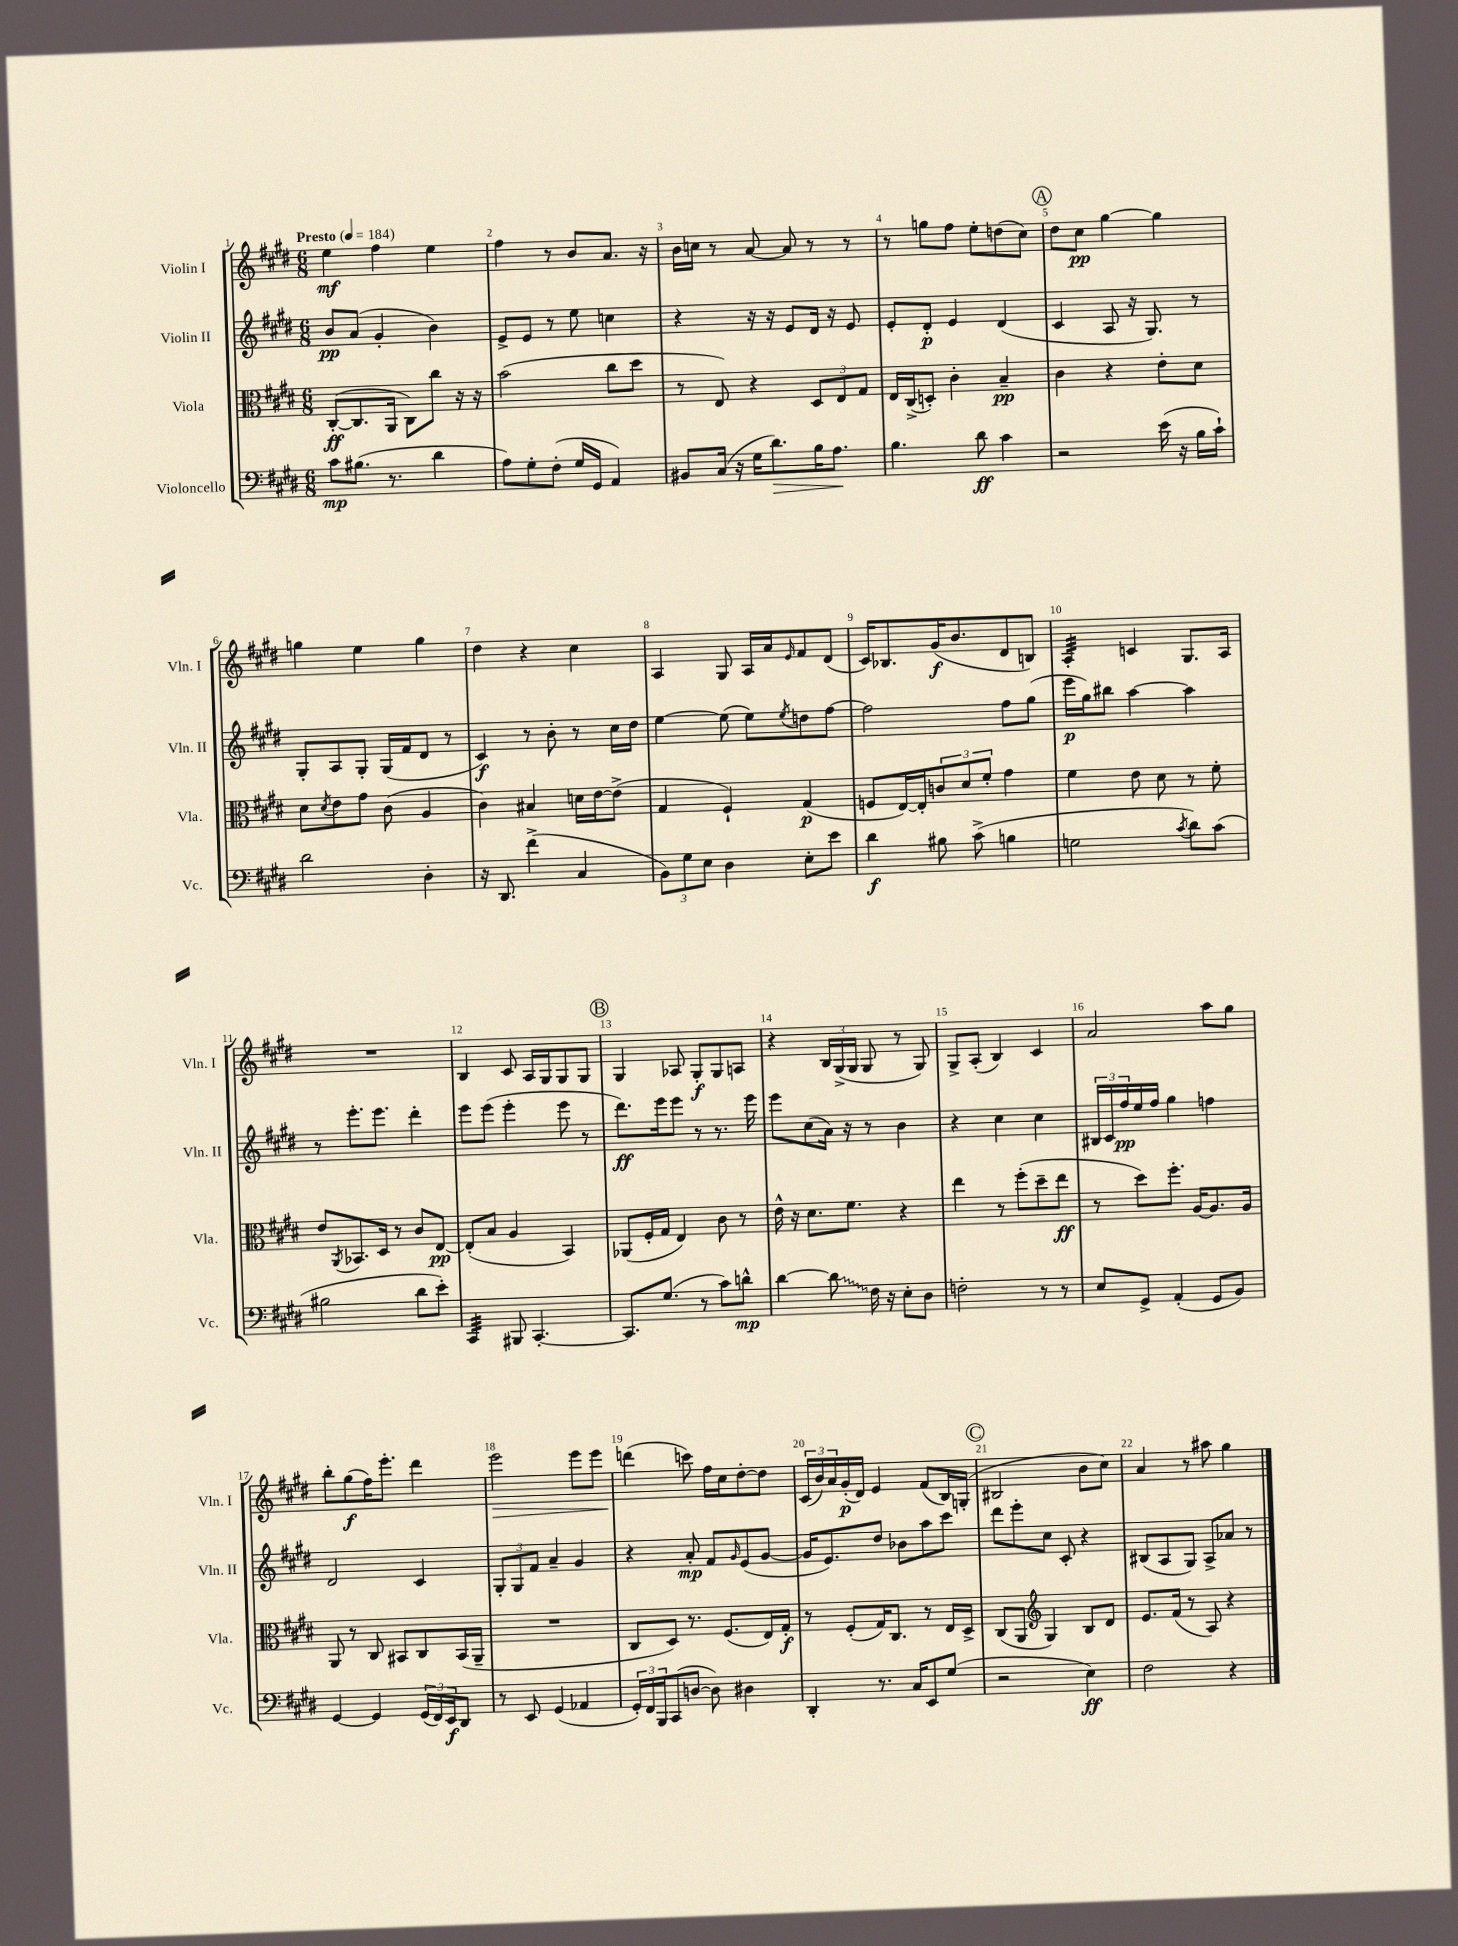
<<
\new StaffGroup <<
\new Staff = "s0" \with { instrumentName = "Violin I" shortInstrumentName = "Vln. I" } {
    \clef treble \key e \major \numericTimeSignature \time 6/8 \tempo "Presto" 4 = 184
    e''4\mf fis''4 e''4 |
    fis''4 r8 b'8 a'8. r16 |
    b'16 c''16 r8 a'8~ a'8 r8 r8 |
    r8 g''8 fis''8 e''8-. d''8( cis''8) |
    \mark \markup { \circle "A" } dis''8 cis''8\pp gis''4~ gis''4 |
    g''4 e''4 g''4 |
    dis''4 r4 cis''4 |
    a4 gis8 a16 a'16 \grace { e'16 } fis'8 dis'8( |
    cis'16) bes8. gis'16\f( b'8. dis'8 b8) |
    a4:32-. c'4 gis8. a16 |
    R2. |
    b4 cis'8 a16 gis16 gis8 gis8 |
    \mark \markup { \circle "B" } gis4 aes8 gis8-.\f gis8 a8 |
    r4 \tuplet 3/2 { b16 gis16->( gis16 } gis8 r8 gis8) |
    gis8-> a8-.( b4) cis'4 |
    a'2 a''8 gis''8 |
    b''8-. gis''8\f( fis''16) e'''8.-. dis'''4 |
    e'''2\> e'''8 e'''8 |
    d'''4\!( c'''8) fis''16 cis''16 dis''8~-. dis''8 |
    \tuplet 3/2 { cis'16( b'16) a'16 } gis'16-.\p( dis'16) e'4 fis'8( b16) g16-.( |
    \mark \markup { \circle "C" } bis2 b'8 cis''8) |
    a'4 r8 ais''8 gis''4 \bar "|." |
}
\new Staff = "s1" \with { instrumentName = "Violin II" shortInstrumentName = "Vln. II" } {
    \clef treble \key e \major \numericTimeSignature \time 6/8
    b'8\pp a'8( gis'4-. b'4) |
    e'8-> e'8 r8 e''8 c''4 |
    r4 r16 r16 e'8 dis'16 r16 e'8 |
    e'8-. dis'8-.\p e'4 dis'4( |
    \mark \markup { \circle "A" } cis'4 a8 r16 gis8.) r8 |
    gis8-. a8 gis8-. gis16( fis'16 dis'8 r8 |
    cis'4\f) r8 b'8-. r8 cis''16 dis''16 |
    e''4~ e''8( e''8) \acciaccatura { e''8 } d''8 fis''8~ |
    fis''2 fis''8 gis''8( |
    e'''16\p gis''16) bis''8 a''4~ a''4 |
    r8 e'''8.-. e'''8. dis'''4-. |
    e'''8 e'''8( e'''4-. e'''8 r8 |
    \mark \markup { \circle "B" } dis'''8.\ff) e'''16 e'''8 r8 r8. e'''16 |
    e'''8 cis''8( a'16) r16 r8 b'4 |
    r4 cis''4 cis''4 |
    \tuplet 3/2 { bis16 cis'16 fis''16\pp } e''16 fis''16 gis''4 f''4 |
    dis'2 cis'4 |
    \tuplet 3/2 { gis8-. gis8 fis'8 } a'4-- gis'4 |
    r4 a'8-.\mp fis'8 \grace { gis'16 } e'8( gis'8~ |
    gis'16 e'8.) dis''8 bes'8 a''8 cis'''8 |
    \mark \markup { \circle "C" } dis'''8 e'''8-. cis''8 cis'8-. r4 |
    bis8( a8 gis8) a8-> aes'8 r8 \bar "|." |
}
\new Staff = "s2" \with { instrumentName = "Viola" shortInstrumentName = "Vla." } {
    \clef alto \key e \major \numericTimeSignature \time 6/8
    cis8~-.\ff( cis8. a,16 cis8) cis''8 r16 r16 |
    b'2( cis''8 dis''8 |
    r8 e8) r4 \tuplet 3/2 { dis8 e8 gis8 } |
    e16 cis16->( d8-.) cis'4-. b4--\pp |
    \mark \markup { \circle "A" } cis'4 r4 e'8-. dis'8 |
    dis'8 \acciaccatura { dis'8 } e'8 gis'8 cis'8( a4 |
    cis'4) bis4 d'16 e'16~ e'8->( |
    gis4 fis4-!) gis4\p( |
    f8 e16~) e16-. \tuplet 3/2 { c'8 dis'8 fis'8-. } gis'4 |
    fis'4 e'8 dis'8 r8 fis'8-. |
    e'8 \acciaccatura { a,8 } bes,8. dis16 r8 cis'8 e8~\pp |
    e8-.( b8 a4 b,4) |
    \mark \markup { \circle "B" } aes,8( fis16-. gis16 e4) cis'8 r8 |
    e'16-^ r16 dis'8. fis'8. r4 |
    e''4 r8 fis''8-.( dis''8-- e''8\ff |
    r8 dis''8) fis''8.-. a16~ a8. a16 |
    a,8 r8 cis8 bis,8 cis8 bis,16( a,16-- |
    R2. |
    cis8 dis8) r8. fis8.( e16) gis16-.\f |
    r8 fis8-.( gis16) cis8. r8 e16 dis16-> |
    \mark \markup { \circle "C" } cis8( a,8 \clef treble gis4) b8 dis'8 |
    e'8. fis'16( r8 a8) r4 \bar "|." |
}
\new Staff = "s3" \with { instrumentName = "Violoncello" shortInstrumentName = "Vc." } {
    \clef bass \key e \major \numericTimeSignature \time 6/8
    cis'8\mp bis8.( r8. dis'4 |
    a8) gis8-. fis8-.( gis16 gis,16 a,4) |
    bis,8 cis16( r16 gis16 dis'8.\>) b16 a8.\! |
    b4. dis'8\ff cis'4 |
    \mark \markup { \circle "A" } r2 e'16( r16 b16 cis'16-!) |
    dis'2 dis4-. |
    r16 dis,8. fis'4->( cis4 |
    \tuplet 3/2 { b,8) gis8 e8 } dis4 e8-. e'8 |
    dis'4\f bis8 cis'8->( b4 |
    g2 \acciaccatura { cis'8 } dis'8) cis'8( |
    bis2 dis'8 e'8-.) |
    cis,4:32 bis,,8 cis,4.~-. |
    \mark \markup { \circle "B" } cis,8. gis8.( r8 cis'8) d'8-^\mp |
    dis'4~ \once \override Glissando.style = #'zigzag dis'8\glissando fis16 r16 e8-. dis8 |
    f2-. r8 r8 |
    e8 gis,8-> a,4-.( gis,8 b,8) |
    gis,4~ gis,4 \tuplet 3/2 { gis,16( fis,16) e,16\f } dis,8 |
    r8 e,8 gis,4( aes,4 |
    \tuplet 3/2 { gis,16-.) fis,16 b,,16 } cis,8( d8~ d8) dis4 |
    dis,4-. r8. cis16 e,8 gis8( |
    \mark \markup { \circle "C" } r2 e4\ff) |
    fis2 r4 \bar "|." |
}
>>
>>
\layout { \context { \Score \override BarNumber.break-visibility = ##(#f #t #t) barNumberVisibility = #all-bar-numbers-visible } }
